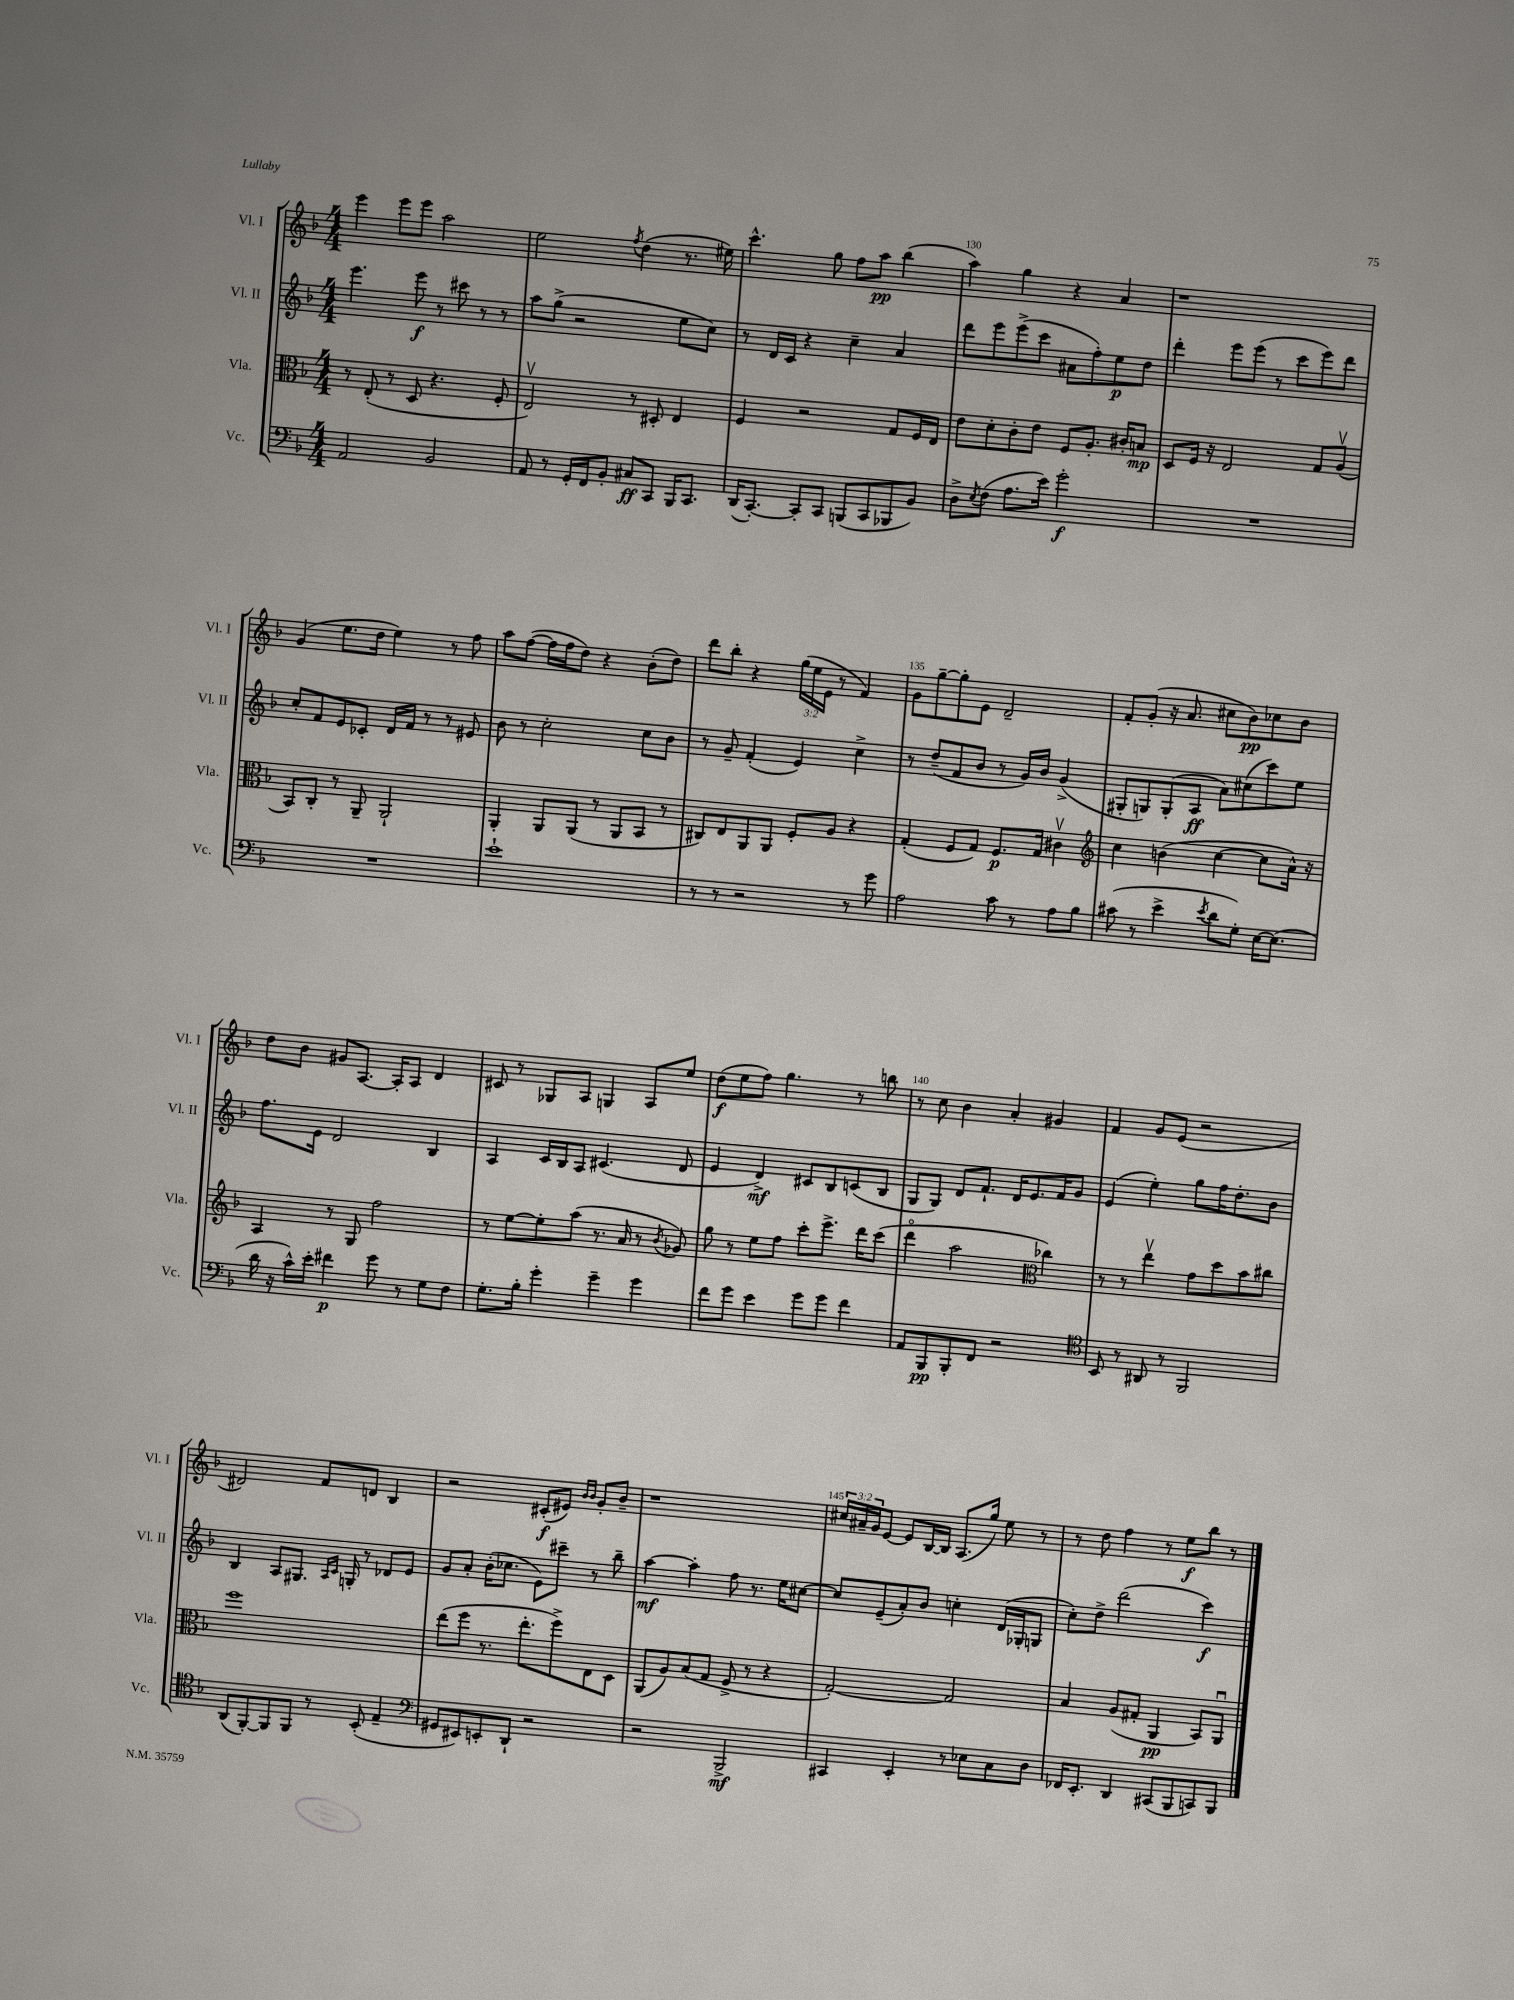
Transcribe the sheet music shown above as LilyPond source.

<<
\new StaffGroup <<
\new Staff = "s0" \with { instrumentName = "Vl. I" shortInstrumentName = "Vl. I" } {
    \clef treble \key f \major \numericTimeSignature \time 4/4 \override Staff.TupletNumber.text = #tuplet-number::calc-fraction-text
    e'''4 e'''8 e'''8 a''2 |
    e''2 \acciaccatura { f''8 } d''4( r8. eis''16) |
    c'''4.-^ g''8 f''8 a''8\pp bes''4( |
    a''4) g''4 r4 a'4 |
    r1 |
    g'4( e''8. d''16 e''4) r8 f''8 |
    a''8 f''8~( f''16 f''16 d''8) r4 bes'8-.( d''8) |
    d'''8 bes''8-. r4 \tuplet 3/2 { g''16( e''16 e'16 } r8 f'4) |
    g'8 g''8~-- g''8-. e'8 d'2-- |
    f'8-. g'8-.( r16 a'8. cis''8 bes'8\pp) ces''8 bes'8 |
    d''8 bes'8 gis'8 a8.~ a16-. a8 d'4 |
    cis'8 r8 ges8 a8 g4 a8 e''8 |
    d''8\f( e''8 f''8) g''4. r8 b''8 |
    r8 c''8 bes'4 a'4-. gis'4 |
    f'4 g'8 e'8( r2 |
    dis'2) f'8 d'8 bes4 |
    r2 cis'8-.\f( eis'8) \grace { bes'16 bes'16 } g'8-. bes'8-- |
    r1 |
    \tuplet 3/2 { cis''16 ais'16-- g'16 } e'8~ e'8 bes16~ bes16 a8.( g''16) e''8 r8 |
    r8 d''8 f''4 r8 e''8\f bes''8 r8 \bar "|." |
}
\new Staff = "s1" \with { instrumentName = "Vl. II" shortInstrumentName = "Vl. II" } {
    \clef treble \key f \major \numericTimeSignature \time 4/4
    e'''4. e'''8\f r8 cis'''8 r8 r8 |
    a''8 g''8->( r2 e''8 c''8) |
    r8 d'16 c'16 r4 c''4-- a'4 |
    d'''8 e'''8 e'''8->( c'''8 ais'8 f''8-.) e''8\p d''8 |
    d'''4-. e'''8 e'''8( r8 c'''8 e'''8) d'''8 |
    c''8-. f'8 e'8 ces'8-. d'16 f'16 r8 r8 eis'8 |
    bes'8 r8 c''2-. c''8 bes'8 |
    r8 g'8-- f'4-.( e'4) c''4-> |
    r8 d''8--( f'8 bes'8 r8 g'16) bes'16 g'4->( |
    gis8-. g8) g8-.( a8\ff a'8) cis''8( c'''8) e''8 |
    f''8. e'16 d'2 bes4 |
    a4 c'16 bes16 a8 cis'4.( d'8 |
    e'4 d'4->\mf) cis'8 bes8 c'8( bes8 |
    g8 g8) d'8 f'8.-! d'16 e'8. f'16 g'8 |
    e'4( e''4-.) g''8 f''16 d''8.-. bes'8 |
    bes4 a8 gis8. \grace { a16 c'16 } g16-. r8 des'8 e'8 |
    g'8 a'8-. bes'16-.( ces''8. e'8) cis'''8-- r8 bes''8-- |
    a''4~\mf a''4-. f''8 r8. e''16 cis''8~ |
    cis''8 e'8--( a'8-.) bes'8 c''4-. d'16( ges16-. g8 |
    c''8-.) d''8-> d'''2( c'''4\f) \bar "|." |
}
\new Staff = "s2" \with { instrumentName = "Vla." shortInstrumentName = "Vla." } {
    \clef alto \key f \major \numericTimeSignature \time 4/4
    r8 e8-.( r8 d8 r4. f8-. |
    e2\upbow) r8 dis8-. e4 |
    f4 r2 g8 f16 e16 |
    e'8 d'8-. c'8-. e'8 f8 a8.-. cis'16-. b8\mp |
    d8 f16 r16 e2 g8 a8\upbow( |
    bes,8) c8-. r8 a,8-- a,2-! |
    a,4-. a,8 a,8( r8 a,8 bes,8 r8 |
    cis8) e8 a,8 a,8 f8-. a8 r4 |
    g4-.( f8 g8) f8.\p g16 cis'4\upbow |
    \clef treble c''4 b'4( c''4~ c''8 a'16-^) r16 |
    a4 r8 g8 f''2 |
    r8 e''8~ e''8-. a''8( r8. a'16 r8 \acciaccatura { bes'8 } ges'8) |
    g''8 r8 e''8 f''8 c'''8-. e'''8.-> d'''16 c'''8( |
    d'''4\flageolet a''2 \clef alto ces''4) |
    r8 r8 e''4\upbow g'8 d''8 bes'8 cis''8 |
    f''1 |
    e''8( f''8 r8. e''8.-. f''8->) e8 d8 |
    a,8( a8) bes8( g8 f8-> r8 r4 |
    g2~-.) g2 |
    bes4 a8( gis8-. a,4\pp bes,8) a,8\downbow \bar "|." |
}
\new Staff = "s3" \with { instrumentName = "Vc." shortInstrumentName = "Vc." } {
    \clef bass \key f \major \numericTimeSignature \time 4/4
    a,2 bes,2 |
    a,8 r8 g,16-. f,16 bes,8-. cis8\ff c,8 bes,,16 c,8. |
    d,16( c,8.~-.) c,8-. c,8 b,,8( c,8 bes,,8 bes,8) |
    d8-> \acciaccatura { e8 } f8( a8. e'16) g'2-.\f |
    R1 |
    R1 |
    e'1-! |
    r8 r8 r2 r8 g'8 |
    a2 c'8 r8 a8 bes8 |
    cis'8( r8 e'4-> \acciaccatura { e'8 } d'8 g8-.) e16~ e8.( |
    d'16 r16 c'16-^) e'16-. fis'4\p g'8 r8 g8 f8 |
    g8.-. bes16-. g'4-. g'4-- g'4 |
    f'8 g'8 e'4 g'8 g'8 f'4 |
    a,8 bes,,8\pp bes,,8-. f,8 r2 |
    \clef tenor bes,8 r8 ais,8 r8 f,2 |
    a,8( f,8~-.) f,8 f,8 r8 bes,8-.( e4-- |
    \clef bass gis,8 eis,8) e,8-. d,8-! r2 |
    r2 bes,,2->\mf |
    cis,4 e,4-. r8 ees8 c8 d8 |
    fes,16 e,8.-. d,4 cis,8( bes,,8 c,8) bes,,8 \bar "|." |
}
>>
>>
\layout { \context { \Score currentBarNumber = #127 \override BarNumber.break-visibility = ##(#f #t #t) barNumberVisibility = #(every-nth-bar-number-visible 5) } }
